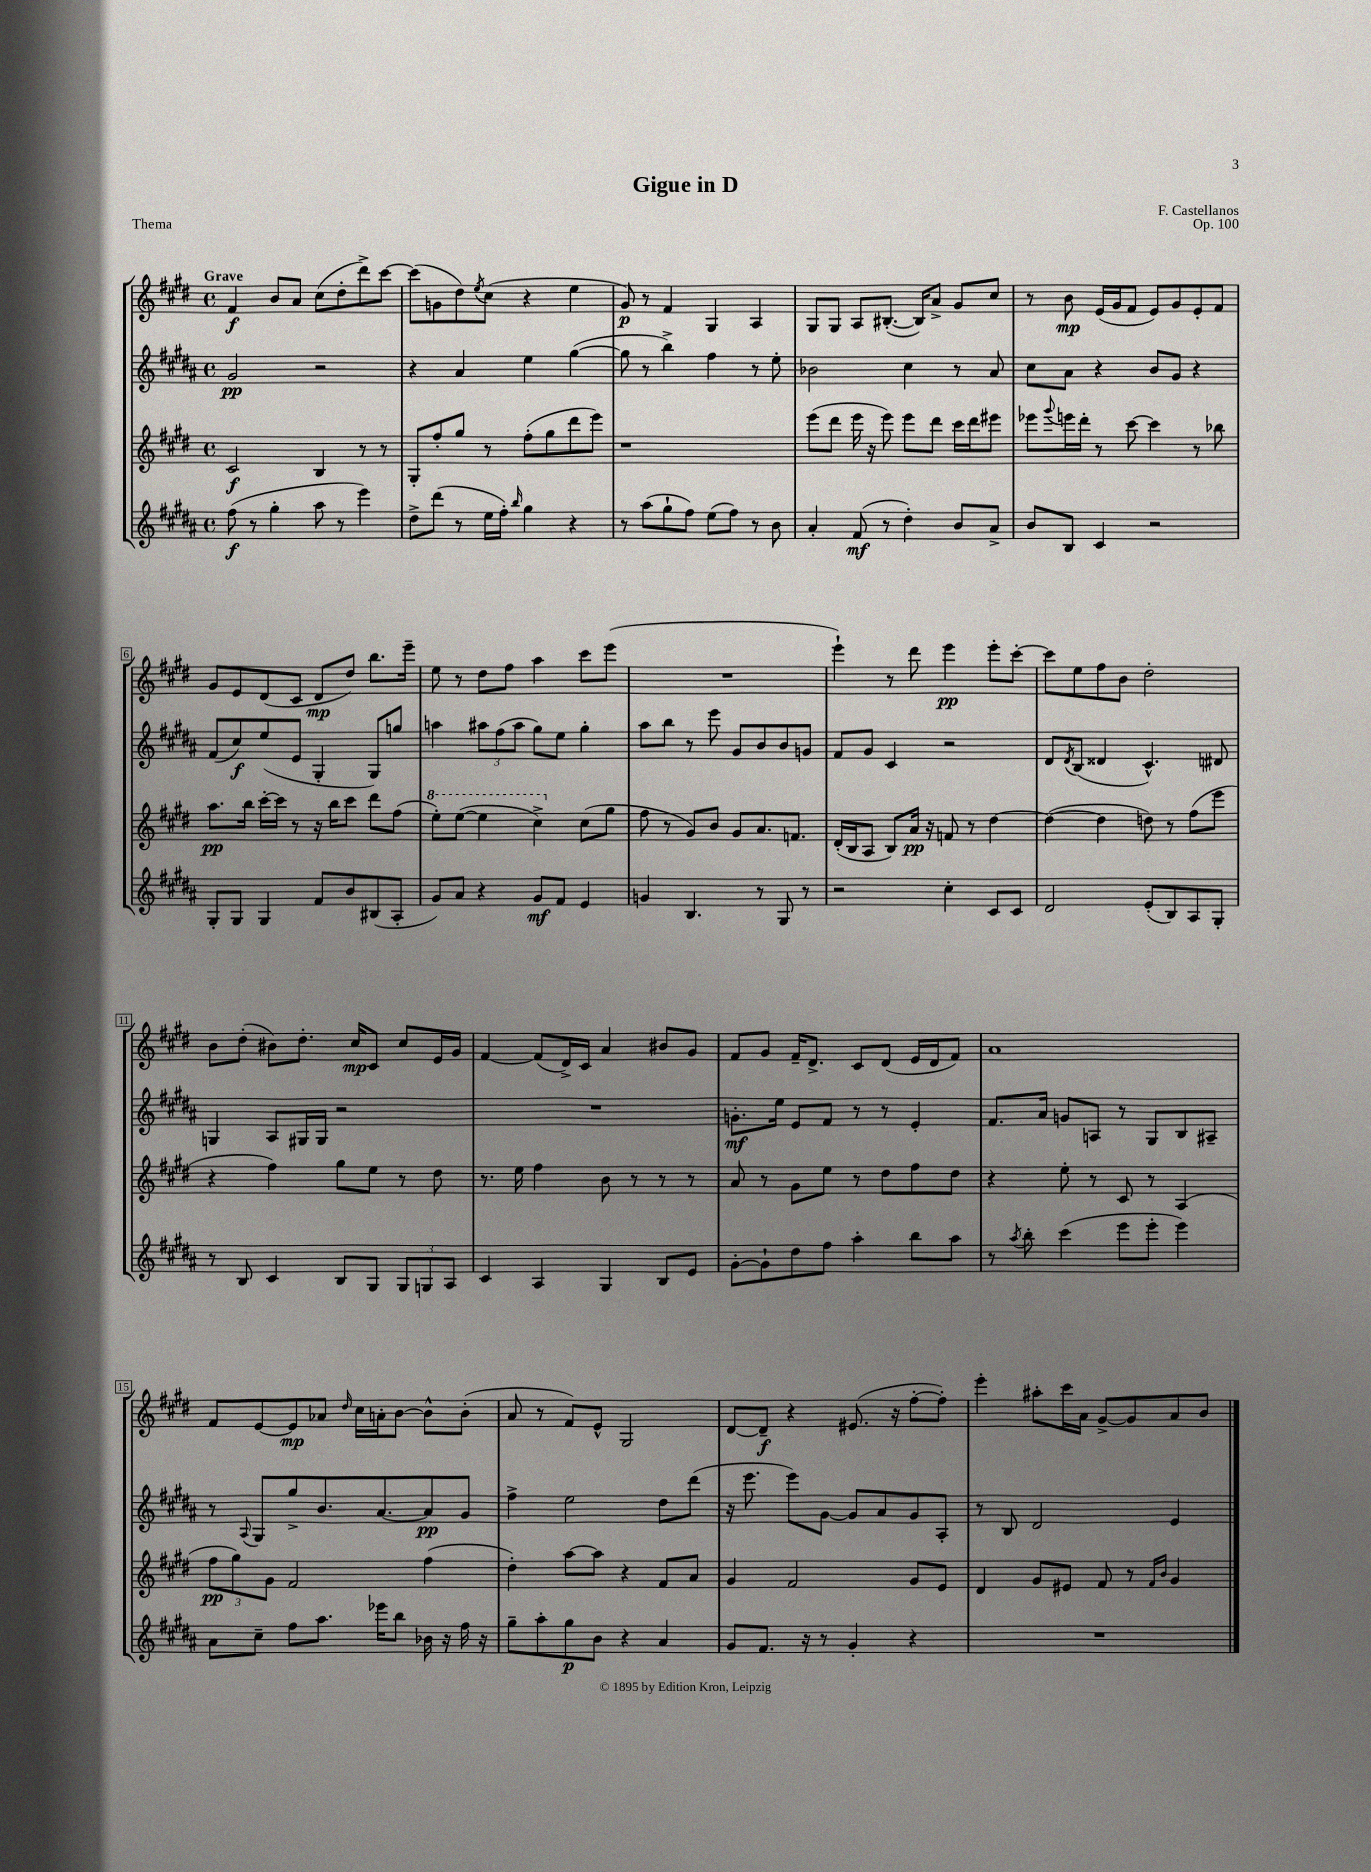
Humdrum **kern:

**kern	**dynam	**kern	**dynam	**kern	**dynam	**kern	**dynam
*part4	*part4	*part3	*part3	*part2	*part2	*part1	*part1
*staff4	*staff4	*staff3	*staff3	*staff2	*staff2	*staff1	*staff1
*clefG2	*	*clefG2	*	*clefG2	*	*clefG2	*
*k[f#c#g#d#a#]	*	*k[f#c#g#d#]	*	*k[f#c#g#d#a#]	*	*k[f#c#g#d#]	*
*M4/4	*	*M4/4	*	*M4/4	*	*M4/4	*
*met(c)	*	*met(c)	*	*met(c)	*	*met(c)	*
=1	=1	=1	=1	=1	=1	=1	=1
!	!	!	!	!	!	!LO:TX:a:B:t=Grave	!
(8ff#\	f	2c#/	f	2g#/	pp	4f#/	f
8r	.	.	.	.	.	.	.
4gg#'\	.	.	.	.	.	8b/L	.
.	.	.	.	.	.	8a/J	.
8aa#\	.	4B/	.	2r	.	(8cc#\L	.
8r	.	.	.	.	.	8dd#'\	.
4eee\)	.	8r	.	.	.	8ddd#^\)	.
.	.	8r	.	.	.	[8ccc#\J	.
=2	=2	=2	=2	=2	=2	=2	=2
8dd#^\L	.	8G#'/L	.	4r	.	(8ccc#\L]	.
(8ddd#\J	.	8ff#'/	.	.	.	8gn\	.
8r	.	8gg#/J	.	4a#/	.	8dd#\)	.
.	.	.	.	.	.	8qee/	.
16ee\LL	.	8r	.	.	.	(8cc#\J	.
16ff#'\JJ)	.	.	.	.	.	.	.
16qqbb/	.	.	.	.	.	.	.
4gg#\	.	(8ff#'\L	.	4ee\	.	4r	.
.	.	8gg#\	.	.	.	.	.
4r	.	8ddd#\	.	([4gg#\	.	4ee\	.
.	.	8eee\J)	.	.	.	.	.
=3	=3	=3	=3	=3	=3	=3	=3
8r	.	1r	.	8gg#\]	.	8g#/)	p
(8aa#\L	.	.	.	8r	.	8r	.
8gg#`\	.	.	.	4bb^\)	.	4f#/	.
8ff#\J)	.	.	.	.	.	.	.
(8ee\L	.	.	.	4ff#\	.	4G#/	.
8ff#\J)	.	.	.	.	.	.	.
8r	.	.	.	8r	.	4A/	.
8b\	.	.	.	8ee'\	.	.	.
=4	=4	=4	=4	=4	=4	=4	=4
4a#'/	.	(8eee\L	.	2b-X\	.	8G#/L	.
.	.	8ddd#\J	.	.	.	8G#/J	.
(8f#/	mf	16eee\	.	.	.	8A/L	.
.	.	16r	.	.	.	.	.
8r	.	8eee\)	.	.	.	([8.B#X'/J	.
4dd#'\)	.	8eee\L	.	4cc#\	.	.	.
.	.	.	.	.	.	16B#/KL])	.
.	.	8ddd#\J	.	.	.	8a^/J	.
8b/L	.	16ccc#\LL	.	8r	.	8g#/L	.
.	.	16ddd#\J	.	.	.	.	.
8a#^/J	.	8eee#X\J	.	8a#/	.	8cc#/J	.
=5	=5	=5	=5	=5	=5	=5	=5
8b/L	.	8eee-X\L	.	8cc#\L	.	8r	.
.	.	8qqggg#/	.	.	.	.	.
8B/J	.	16eeen\L	.	8a#\J	.	8b\	mp
.	.	16ddd#'\JJ	.	.	.	.	.
4c#/	.	8r	.	4r	.	(16e/LL	.
.	.	.	.	.	.	16g#/J	.
.	.	[8ccc#\	.	.	.	8f#/J	.
2r	.	4ccc#\]	.	8b/L	.	8e/L)	.
.	.	.	.	8g#/J	.	8g#/	.
.	.	8r	.	4r	.	8e'/	.
.	.	8bb-X\	.	.	.	8f#/J	.
!!LO:LB:g=z
=6	=6	=6	=6	=6	=6	=6	=6
8G#'/L	.	8.aa\L	pp	(8f#/L	.	8g#/L	.
8G#/J	.	.	.	8cc#/)	f	8e/	.
.	.	16bb\Jk	.	.	.	.	.
4G#/	.	[16ccc#'\LL	.	(8ee/	.	(8d#/	.
.	.	16ccc#\JJ]	.	.	.	.	.
.	.	8r	.	8e/J	.	8c#/J	.
8f#/L	.	16r	.	4G#'/	.	8d#/L	mp
.	.	16bb\KL	.	.	.	.	.
8b/	.	8ccc#\J	.	.	.	8dd#/J)	.
(8B#X/	.	8ddd#\L	.	8G#/L)	.	8.bb\L	.
8A#'/J	.	(8ff#\J	.	8ggn/J	.	.	.
.	.	.	.	.	.	16eee~\Jk	.
=7	=7	=7	=7	=7	=7	=7	=7
*	*	*8va	*	*	*	*	*
8g#/L)	.	8eee'\L)	.	4aan\	.	8ee\	.
8a#/J	.	([8eee\J	.	.	.	8r	.
4r	.	4eee\]	.	12aa#X\L	.	8dd#\L	.
.	.	.	.	(12ff#\	.	.	.
.	.	.	.	.	.	8ff#\J	.
.	.	.	.	12aa#\J	.	.	.
8g#/L	mf	4ccc#^\)	.	8gg#\L)	.	4aa\	.
8f#/J	.	.	.	8ee\J	.	.	.
*	*	*X8va	*	*	*	*	*
4e/	.	(8cc#\L	.	4gg#'\	.	8ccc#\L	.
.	.	8gg#\J	.	.	.	(8eee\J	.
=8	=8	=8	=8	=8	=8	=8	=8
4gn/	.	8ff#\	.	8aa#\L	.	1r	.
.	.	8r	.	8bb\J	.	.	.
4.B/	.	8g#/L)	.	8r	.	.	.
.	.	8b/J	.	8eee\	.	.	.
.	.	8g#/L	.	8g#/L	.	.	.
8r	.	8.a/	.	8b/	.	.	.
8G#/	.	.	.	8b/	.	.	.
.	.	8.fn/J	.	.	.	.	.
8r	.	.	.	8gn/J	.	.	.
=9	=9	=9	=9	=9	=9	=9	=9
2r	.	(16d#'/LL	.	8f#/L	.	4eee`\)	.
.	.	16B/J	.	.	.	.	.
.	.	8A/J	.	8g#/J	.	.	.
.	.	8B/L)	.	4c#/	.	8r	.
.	.	16a/Jk	pp	.	.	8ddd#\	.
.	.	16r	.	.	.	.	.
4cc#'\	.	8fn/	.	2r	.	4eee\	pp
.	.	8r	.	.	.	.	.
8c#/L	.	[4dd#\	.	.	.	8eee'\L	.
8c#/J	.	.	.	.	.	[8ccc#'\J	.
=10	=10	=10	=10	=10	=10	=10	=10
2d#/	.	(4dd#\_	.	8d#/L	.	8ccc#\L]	.
.	.	.	.	8qd#/	.	.	.
.	.	.	.	(8B/J	.	8ee\	.
.	.	4dd#\]	.	4d##X/	.	8ff#\	.
.	.	.	.	.	.	8b\J	.
(8e'/L	.	8ddn\)	.	4.c#^^/)	.	2dd#'\	.
8B/)	.	8r	.	.	.	.	.
8A#/	.	(8ff#\L	.	.	.	.	.
8G#'/J	.	8eee\J	.	8d#X/	.	.	.
!!LO:LB:g=z
=11	=11	=11	=11	=11	=11	=11	=11
8r	.	4r	.	4Gn/	.	8b\L	.
8B/	.	.	.	.	.	(8dd#'\J	.
4c#/	.	4ff#\)	.	8A#/L	.	8b#X\L)	.
.	.	.	.	16G#X/L	.	8.dd#'\J	.
.	.	.	.	16G#/JJ	.	.	.
8B/L	.	8gg#\L	.	2r	.	.	.
.	.	.	.	.	.	16cc#/KL	mp
8G#/J	.	8ee\J	.	.	.	8c#/J	.
12G#/L	.	8r	.	.	.	8cc#/L	.
12Gn/	.	.	.	.	.	.	.
.	.	8dd#\	.	.	.	16e/L	.
12A#/J	.	.	.	.	.	.	.
.	.	.	.	.	.	16g#/JJ	.
=12	=12	=12	=12	=12	=12	=12	=12
4c#/	.	8.r	.	1r	.	[4f#/	.
.	.	16ee\	.	.	.	.	.
4A#/	.	4ff#\	.	.	.	(8f#/L]	.
.	.	.	.	.	.	16d#^/L)	.
.	.	.	.	.	.	16c#/JJ	.
4G#/	.	8b\	.	.	.	4a/	.
.	.	8r	.	.	.	.	.
8B/L	.	8r	.	.	.	8b#X/L	.
8e/J	.	8r	.	.	.	8g#/J	.
=13	=13	=13	=13	=13	=13	=13	=13
[8g#'\L	.	8a/	.	8.gn'\L	mf	8f#/L	.
8g#`\]	.	8r	.	.	.	8g#/J	.
.	.	.	.	16ee\Jk	.	.	.
8dd#\	.	8g#\L	.	8e/L	.	16f#~/KL	.
.	.	.	.	.	.	8.d#^/J	.
8ff#\J	.	8ee\J	.	8f#/J	.	.	.
4aa#'\	.	8r	.	8r	.	8c#/L	.
.	.	8dd#\L	.	8r	.	(8d#/J	.
8bb\L	.	8ff#\	.	4e'/	.	16e/LL	.
.	.	.	.	.	.	16d#/J	.
8aa#\J	.	8dd#\J	.	.	.	8f#/J)	.
=14	=14	=14	=14	=14	=14	=14	=14
8r	.	4r	.	8.f#/L	.	1a	.
8qaa#/	.	.	.	.	.	.	.
8bb'\	.	.	.	.	.	.	.
.	.	.	.	16a#/Jk	.	.	.
(4ccc#\	.	8ee'\	.	8gn/L	.	.	.
.	.	8r	.	8An/J	.	.	.
8eee\L	.	8c#/	.	8r	.	.	.
8eee'\J	.	8r	.	8G#/L	.	.	.
4eee\)	.	(4A/	.	8B/	.	.	.
.	.	.	.	8A#X~/J	.	.	.
!!LO:LB:g=z
=15	=15	=15	=15	=15	=15	=15	=15
8a#\L	.	12ff#\L	pp	8r	.	8f#/L	.
.	.	12gg#\)	.	.	.	.	.
.	.	.	.	8qqA#/	.	.	.
8cc#~\J	.	.	.	8G#/L	.	[8e/	.
.	.	12g#\J	.	.	.	.	.
8ff#\L	.	2f#/	.	8gg#^/	.	8e/]	mp
8.aa#\J	.	.	.	8.b/	.	8a-X/J	.
.	.	.	.	.	.	16qqdd#/	.
.	.	.	.	.	.	16cc#\LL	.
16eee-X\KL	.	.	.	[8.a#/	.	16an'\J	.
8bb\J	.	.	.	.	.	[8b\J	.
16b-X\	.	(4ff#\	.	8a#/]	pp	8b^^\L]	.
16r	.	.	.	.	.	.	.
16ff#\	.	.	.	8g#/J	.	(8b'\J	.
16r	.	.	.	.	.	.	.
=16	=16	=16	=16	=16	=16	=16	=16
8gg#~\L	.	4dd#'\)	.	4ff#^\	.	8a/	.
8aa#'\	.	.	.	.	.	8r	.
8gg#\	p	[8aa\L	.	2ee\	.	8f#/L)	.
8b\J	.	8aa\J]	.	.	.	8e^^/J	.
4r	.	4r	.	.	.	2G#/	.
4a#/	.	8f#/L	.	8dd#\L	.	.	.
.	.	8a/J	.	(8ddd#\J	.	.	.
=17	=17	=17	=17	=17	=17	=17	=17
8g#/L	.	4g#/	.	16r	.	[8d#/L	.
.	.	.	.	8.eee\	.	.	.
8.f#/J	.	.	.	.	.	8d#~/J]	f
.	.	2f#/	.	8eee\L)	.	4r	.
16r	.	.	.	.	.	.	.
8r	.	.	.	[8g#\J	.	.	.
4g#'/	.	.	.	8g#/L]	.	(8.e#X/	.
.	.	.	.	8a#/	.	.	.
.	.	.	.	.	.	16r	.
4r	.	8g#/L	.	8g#/	.	[8ff#'\L	.
.	.	8e/J	.	8A#'/J	.	8ff#'\J])	.
=18	=18	=18	=18	=18	=18	=18	=18
1r	.	4d#/	.	8r	.	4eee'\	.
.	.	.	.	8B/	.	.	.
.	.	8g#/L	.	2d#/	.	8aa#X'\L	.
.	.	8e#X/J	.	.	.	16ccc#\L	.
.	.	.	.	.	.	16a\JJ	.
.	.	8f#/	.	.	.	[8g#^/L	.
.	.	8r	.	.	.	8g#/]	.
.	.	16qqf#/LL	.	.	.	.	.
.	.	16qqb/JJ	.	.	.	.	.
.	.	4g#/	.	4e/	.	8a/	.
.	.	.	.	.	.	8b/J	.
==	==	==	==	==	==	==	==
*-	*-	*-	*-	*-	*-	*-	*-
